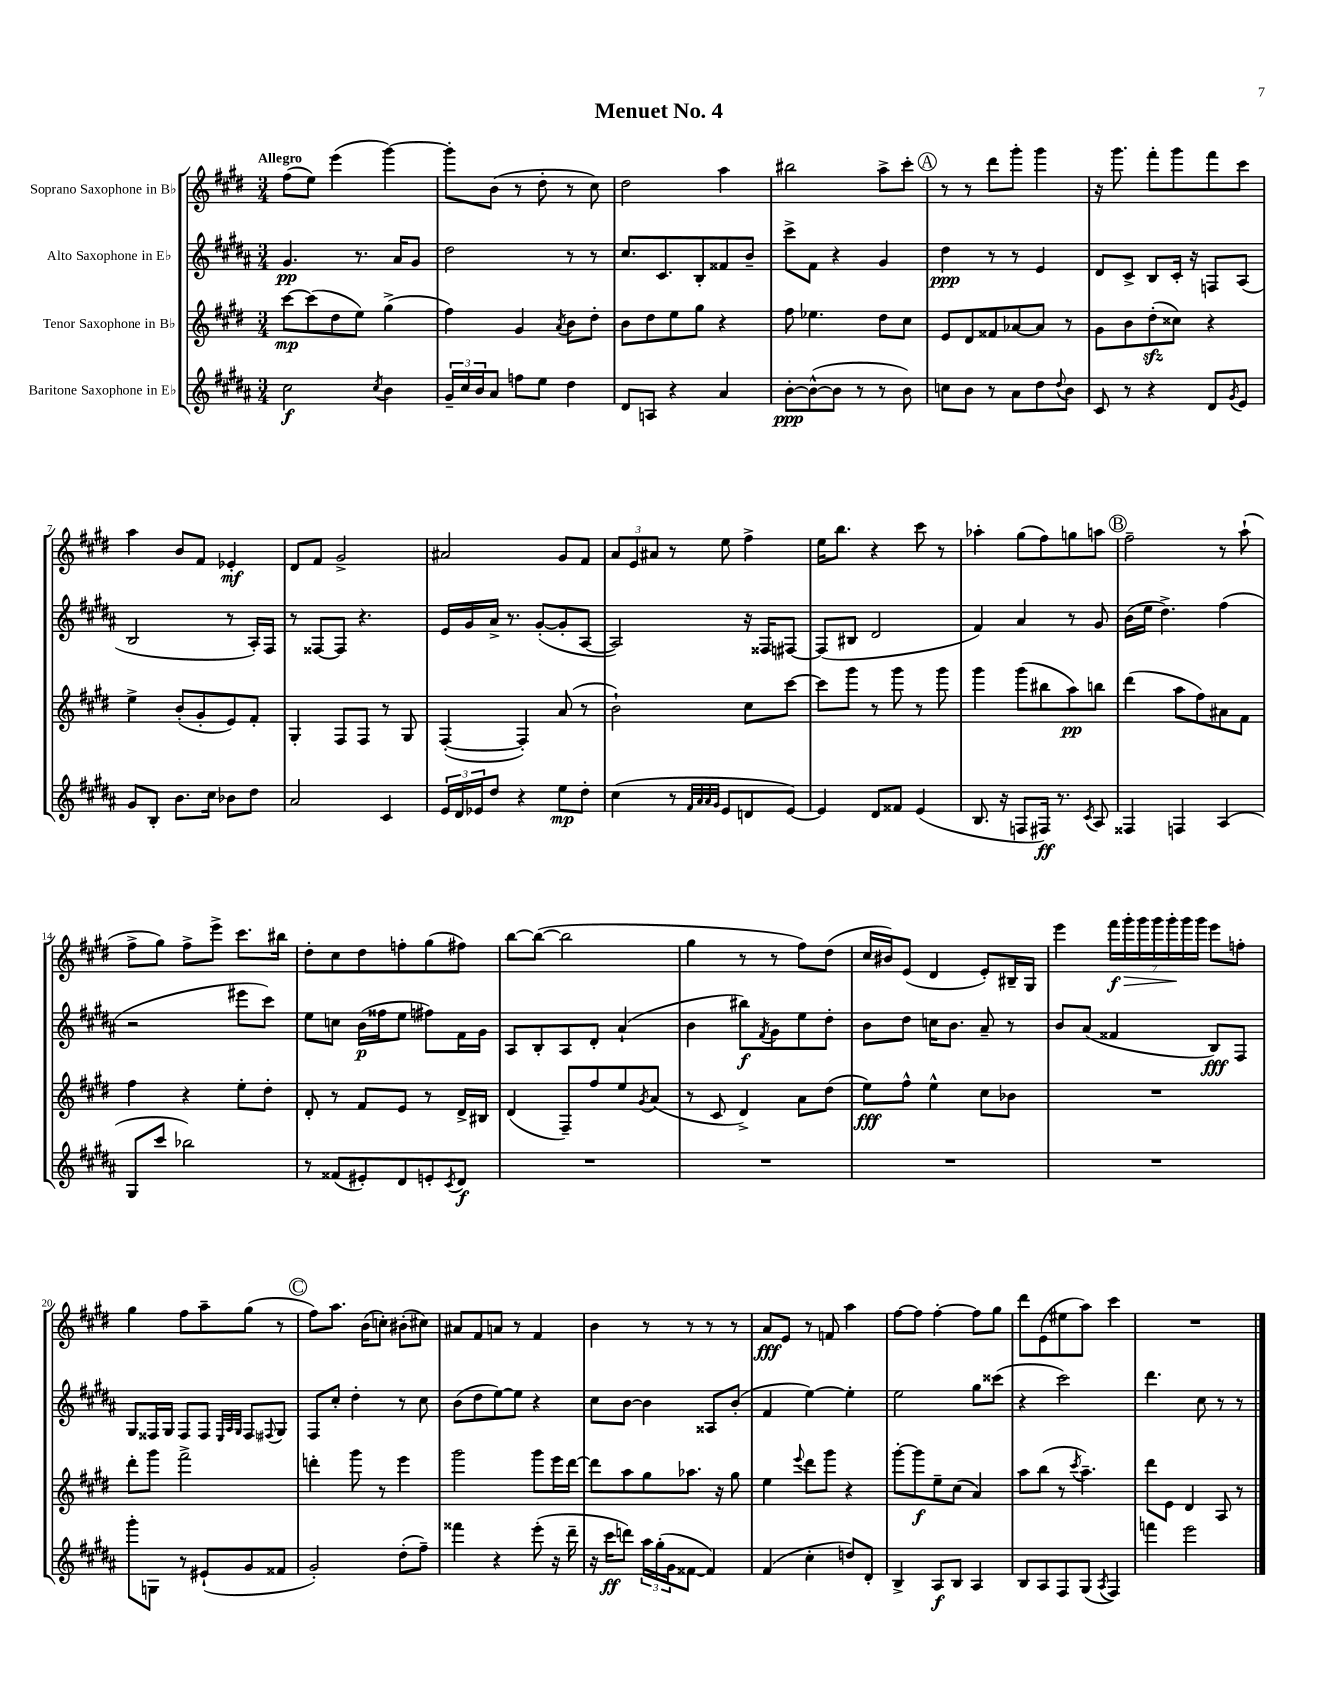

**kern	**dynam	**kern	**dynam	**kern	**dynam	**kern	**dynam
*part4	*part4	*part3	*part3	*part2	*part2	*part1	*part1
*staff4	*staff4	*staff3	*staff3	*staff2	*staff2	*staff1	*staff1
*I"Baritone Saxophone in E♭	*	*I"Tenor Saxophone in B♭	*	*I"Alto Saxophone in E♭	*	*I"Soprano Saxophone in B♭	*
*clefG2	*	*clefG2	*	*clefG2	*	*clefG2	*
*k[f#c#g#d#a#]	*	*k[f#c#g#d#]	*	*k[f#c#g#d#a#]	*	*k[f#c#g#d#]	*
*M3/4	*	*M3/4	*	*M3/4	*	*M3/4	*
=1	=1	=1	=1	=1	=1	=1	=1
!	!	!	!	!	!	!LO:TX:a:B:t=Allegro	!
2cc#\	f	[8ccc#\L	mp	4.g#/	pp	(8ff#\L	.
.	.	(8ccc#\]	.	.	.	8ee\J)	.
.	.	8dd#\	.	.	.	(4eee\	.
.	.	8ee\J)	.	8.r	.	.	.
8qcc#/	.	.	.	.	.	.	.
4b\	.	(4gg#^\	.	.	.	[4ggg#\)	.
.	.	.	.	16a#/KL	.	.	.
.	.	.	.	8g#/J	.	.	.
=2	=2	=2	=2	=2	=2	=2	=2
24g#~/LL	.	4ff#\)	.	2dd#\	.	8ggg#'\L]	.
24cc#/	.	.	.	.	.	.	.
24b/J	.	.	.	.	.	.	.
8a#/J	.	.	.	.	.	(8b\J	.
8ffn\L	.	4g#/	.	.	.	8r	.
8ee\J	.	.	.	.	.	8dd#'\	.
.	.	8qa/	.	.	.	.	.
4dd#\	.	8b\L	.	8r	.	8r	.
.	.	8dd#'\J	.	8r	.	8cc#\)	.
=3	=3	=3	=3	=3	=3	=3	=3
8d#/L	.	8b\L	.	8.cc#/L	.	2dd#\	.
8An/J	.	8dd#\	.	.	.	.	.
.	.	.	.	8.c#/	.	.	.
4r	.	8ee\	.	.	.	.	.
.	.	8gg#\J	.	8B'/	.	.	.
4a#/	.	4r	.	8f##X/	.	4aa\	.
.	.	.	.	8b~/J	.	.	.
=4	=4	=4	=4	=4	=4	=4	=4
[8b'\L	ppp	8ff#\	.	8ccc#^\L	.	2bb#X\	.
(8b^^\_	.	4.ee-X\	.	8f#\J	.	.	.
8b\J]	.	.	.	4r	.	.	.
8r	.	.	.	.	.	.	.
8r	.	8dd#\L	.	4g#/	.	8aa^\L	.
8b\)	.	8cc#\J	.	.	.	8ccc#'\J	.
!!LO:REH:place=s1:t=A
=5	=5	=5	=5	=5	=5	=5	=5
8ccn\L	.	8e/L	.	4dd#\	ppp	8r	.
8b\J	.	8d#/	.	.	.	8r	.
8r	.	8f##X/	.	8r	.	8ddd#\L	.
8a#\L	.	[8a-X/	.	8r	.	8ggg#'\J	.
8dd#\	.	8a-/J]	.	4e/	.	4ggg#\	.
8qqdd#/	.	.	.	.	.	.	.
8b\J	.	8r	.	.	.	.	.
=6	=6	=6	=6	=6	=6	=6	=6
8c#/	.	8g#\L	.	8d#/L	.	16r	.
.	.	.	.	.	.	8.ggg#\	.
8r	.	8b\	.	8c#^/J	.	.	.
4r	.	(8dd#zz'\	.	8B/L	.	8fff#'\L	.
.	.	8cc##X\J)	.	16c#'/Jk	.	8ggg#\	.
.	.	.	.	16r	.	.	.
8d#/L	.	4r	.	8Fn/L	.	8fff#\	.
8qg#/	.	.	.	.	.	.	.
8e/J	.	.	.	(8A#/J	.	8ccc#\J	.
!!LO:LB:g=z
=7	=7	=7	=7	=7	=7	=7	=7
8g#/L	.	4ee^\	.	2B/	.	4aa\	.
8B'/J	.	.	.	.	.	.	.
8.b\L	.	(8b'/L	.	.	.	8b/L	.
.	.	8g#'/	.	.	.	8f#/J	.
16cc#\Jk	.	.	.	.	.	.	.
8b-X\L	.	8e/)	.	8r	.	4e-X'/	mf
8dd#\J	.	8f#'/J	.	16A#'/LL)	.	.	.
.	.	.	.	16F#/JJ	.	.	.
=8	=8	=8	=8	=8	=8	=8	=8
2a#/	.	4G#'/	.	8r	.	8d#/L	.
.	.	.	.	[8F##X/L	.	8f#/J	.
.	.	8F#/L	.	8F##/J]	.	2g#^/	.
.	.	8F#/J	.	4.r	.	.	.
4c#/	.	8r	.	.	.	.	.
.	.	8G#/	.	.	.	.	.
=9	=9	=9	=9	=9	=9	=9	=9
24e/LL	.	([4F#'/	.	16e/LL	.	2a#X/	.
24d#/	.	.	.	.	.	.	.
.	.	.	.	16g#/	.	.	.
24e-X/J	.	.	.	.	.	.	.
8dd#/J	.	.	.	16a#^/JJ	.	.	.
.	.	.	.	8.r	.	.	.
4r	.	4F#'/])	.	.	.	.	.
.	.	.	.	([8g#'/L	.	.	.
8ee\L	mp	(8a/	.	8g#'/]	.	8g#/L	.
8dd#'\J	.	8r	.	[8A#/J	.	8f#/J	.
=10	=10	=10	=10	=10	=10	=10	=10
(4cc#\	.	2b`\)	.	2A#/])	.	12a/L	.
.	.	.	.	.	.	12e/	.
.	.	.	.	.	.	12a#X/J	.
8r	.	.	.	.	.	8r	.
32qqf#/LLL	.	.	.	.	.	.	.
32qqa#/	.	.	.	.	.	.	.
32qqa#/	.	.	.	.	.	.	.
32qqg#/JJJ	.	.	.	.	.	.	.
8e/L	.	.	.	.	.	8ee\	.
8dn/	.	8cc#\L	.	16r	.	4ff#^\	.
.	.	.	.	16F##X/KL	.	.	.
[8e/J)	.	[8ccc#\J	.	[8F#X/J	.	.	.
=11	=11	=11	=11	=11	=11	=11	=11
4e/]	.	8ccc#\L]	.	(8F#/L]	.	16ee\KL	.
.	.	.	.	.	.	8.bb\J	.
.	.	8ggg#\J	.	8B#X/J	.	.	.
8d#/L	.	8r	.	2d#/	.	4r	.
8f##X/J	.	8ggg#\	.	.	.	.	.
(4e/	.	8r	.	.	.	8ccc#\	.
.	.	8ggg#\	.	.	.	8r	.
=12	=12	=12	=12	=12	=12	=12	=12
8.B/	.	4ggg#\	.	4f#/)	.	4aa-X'\	.
16r	.	.	.	.	.	.	.
8Fn/L	.	(8ggg#\L	.	4a#/	.	(8gg#\L	.
16F#X/Jk)	ff	8bb#X\	.	.	.	8ff#\)	.
8.r	.	.	.	.	.	.	.
.	.	8aa\)	pp	8r	.	8ggn\	.
8qc#/	.	.	.	.	.	.	.
8A#/	.	8bbn\J	.	8g#/	.	8aan\J	.
!!LO:REH:place=s1:t=B
=13	=13	=13	=13	=13	=13	=13	=13
4F##X/	.	(4ddd#\	.	(16b\LL	.	2ff#~\	.
.	.	.	.	16ee\JJ	.	.	.
.	.	.	.	4.dd#^\)	.	.	.
4Fn/	.	8aa\L	.	.	.	.	.
.	.	8ff#\)	.	.	.	.	.
(4A#/	.	8a#X\	.	(4ff#\	.	8r	.
.	.	8f#\J	.	.	.	(8aa`\	.
!!LO:LB:g=z
=14	=14	=14	=14	=14	=14	=14	=14
8G#/L	.	4ff#\	.	2r	.	8ff#^\L	.
8ccc#/J	.	.	.	.	.	8gg#\J)	.
2bb-X\)	.	4r	.	.	.	8ff#^\L	.
.	.	.	.	.	.	8eee^\J	.
.	.	8ee'\L	.	8eee#X\L	.	8.ccc#\L	.
.	.	8dd#'\J	.	8ccc#\J)	.	.	.
.	.	.	.	.	.	16bb#X\Jk	.
=15	=15	=15	=15	=15	=15	=15	=15
8r	.	8d#'/	.	8ee\L	.	8dd#'\L	.
(8f##X/L	.	8r	.	8ccn\J	.	8cc#\	.
8e#X'/)	.	8f#/L	.	(16b\LL	p	8dd#\	.
.	.	.	.	16ff##X\J	.	.	.
8d#/	.	8e/J	.	8ee\J	.	8ffn'\	.
8en'/	.	8r	.	8ff#X\L)	.	(8gg#\	.
8qc#/	.	.	.	.	.	.	.
8d#/J	f	16d#^/LL	.	16f#\L	.	8ff#X\J)	.
.	.	16B#X/JJ	.	16g#\JJ	.	.	.
=16	=16	=16	=16	=16	=16	=16	=16
2.r	.	(4d#/	.	8A#/L	.	[8bb\L	.
.	.	.	.	8B'/	.	(8bb\J_	.
.	.	8F#~/L)	.	8A#/	.	2bb\]	.
.	.	8ff#/	.	8d#'/J	.	.	.
.	.	8ee/	.	(4a#`/	.	.	.
.	.	8qg#/	.	.	.	.	.
.	.	(8a/J	.	.	.	.	.
=17	=17	=17	=17	=17	=17	=17	=17
2.r	.	8r	.	4b\	.	4gg#\	.
.	.	8c#/	.	.	.	.	.
.	.	4d#^/)	.	8bb#X\L)	f	8r	.
.	.	.	.	8qf#/	.	.	.
.	.	.	.	8g#\	.	8r	.
.	.	8a\L	.	8ee\	.	8ff#\L)	.
.	.	(8dd#\J	.	8dd#'\J	.	(8dd#\J	.
=18	=18	=18	=18	=18	=18	=18	=18
2.r	.	8ee\L)	fff	8b\L	.	16cc#/LL	.
.	.	.	.	.	.	16b#X/J)	.
.	.	8ff#^^\J	.	8dd#\J	.	(8e/J	.
.	.	4ee^^\	.	16ccn\KL	.	4d#/	.
.	.	.	.	8.b\J	.	.	.
.	.	8cc#\L	.	8a#~/	.	8e'/L)	.
.	.	8b-X\J	.	8r	.	16B#X~/L	.
.	.	.	.	.	.	16G#/JJ	.
=19	=19	=19	=19	=19	=19	=19	=19
2.r	.	2.r	.	8b/L	.	4eee\	.
.	.	.	.	(8a#/J	.	.	.
.	.	.	.	4f##X/	.	28fff#\LL	f
!	!	!	!	!	!	!	!LO:HP:b
.	.	.	.	.	.	28ggg#'\	>
.	.	.	.	.	.	28ggg#\	.
.	.	.	.	.	.	28ggg#\	.
.	.	.	.	.	.	28ggg#'\	.
.	.	.	.	.	.	28ggg#\	]
.	.	.	.	.	.	28ggg#\JJ	.
.	.	.	.	8B/L)	fff	8eee\L	.
.	.	.	.	8F#/J	.	8ffn'\J	.
!!LO:LB:g=z
=20	=20	=20	=20	=20	=20	=20	=20
8ggg#'\L	.	8ddd#'\L	.	8G#/L	.	4gg#\	.
8Gn\J	.	8ggg#\J	.	16F##X/L	.	.	.
.	.	.	.	16G#/JJ	.	.	.
8r	.	2fff#^\	.	8F##/L	.	8ff#\L	.
(8e#X`/L	.	.	.	8F##/J	.	8aa~\	.
.	.	.	.	32qqE/LLL	.	.	.
.	.	.	.	32qqA#/	.	.	.
.	.	.	.	32qqG#/JJJ	.	.	.
8g#/	.	.	.	8F##/L	.	(8gg#\J	.
.	.	.	.	8qqF#X/	.	.	.
8f##X/J	.	.	.	8G#/J	.	8r	.
!!LO:REH:place=s1:t=C
=21	=21	=21	=21	=21	=21	=21	=21
2g#'/)	.	4dddn'\	.	8F#/L	.	8ff#\L)	.
.	.	.	.	8cc#'/J	.	8.aa\J	.
.	.	8ggg#\	.	4dd#'\	.	.	.
.	.	.	.	.	.	(16b\KL	.
.	.	8r	.	.	.	8ccn'\J)	.
(8dd#'\L	.	4eee\	.	8r	.	(8b#X'\L	.
8ff#~\J)	.	.	.	8cc#\	.	8cc#X\J)	.
=22	=22	=22	=22	=22	=22	=22	=22
4fff##X\	.	2ggg#\	.	(8b\L	.	8a#X/L	.
.	.	.	.	8dd#\	.	8f#/	.
4r	.	.	.	[8ee\)	.	8an/J	.
.	.	.	.	8ee\J]	.	8r	.
(8eee'\	.	8ggg#\L	.	4r	.	4f#/	.
16r	.	16eee\L	.	.	.	.	.
16ddd#~\	.	[16ddd#\JJ	.	.	.	.	.
=23	=23	=23	=23	=23	=23	=23	=23
16r	.	8ddd#\L]	.	8cc#\L	.	4b\	.
16ccc#\KL	ff	.	.	.	.	.	.
8dddn\J)	.	8aa\	.	[8b\J	.	.	.
24aa#\LL	.	8gg#\	.	4b\]	.	8r	.
(24gg#'\	.	.	.	.	.	.	.
24g#\J	.	.	.	.	.	.	.
[8f##X\J	.	8.aa-X\J	.	.	.	8r	.
4f##/])	.	.	.	8A##X/L	.	8r	.
.	.	16r	.	.	.	.	.
.	.	8gg#\	.	(8b'/J	.	8r	.
=24	=24	=24	=24	=24	=24	=24	=24
(4f#/	.	4ee\	.	4f#/	.	8a/L	fff
.	.	.	.	.	.	8e/J	.
.	.	8qqeee/	.	.	.	.	.
4cc#'\	.	8ddd#\L	.	[4ee\)	.	8r	.
.	.	8ggg#\J	.	.	.	8fn/	.
8ddn/L)	.	4r	.	4ee'\]	.	4aa\	.
8d#'/J	.	.	.	.	.	.	.
=25	=25	=25	=25	=25	=25	=25	=25
4B^/	.	[8ggg#'\L	.	2ee\	.	[8ff#\L	.
.	.	8ggg#\]	f	.	.	8ff#\J]	.
8A#/L	f	8ee~\	.	.	.	[4ff#'\	.
8B/J	.	(8cc#\J	.	.	.	.	.
4A#/	.	4a/)	.	8gg#\L	.	8ff#\L]	.
.	.	.	.	(8ccc##X\J	.	8gg#\J	.
=26	=26	=26	=26	=26	=26	=26	=26
8B/L	.	8aa\L	.	4r	.	8ddd#\L	.
8A#/	.	(8bb\J	.	.	.	(8e\	.
8F#/	.	8r	.	2ccc#\)	.	8ee#X\	.
.	.	8qccc#/	.	.	.	.	.
(8G#/J	.	4.aa~\)	.	.	.	8aa\J)	.
8qA#/	.	.	.	.	.	.	.
4F#/)	.	.	.	.	.	4ccc#\	.
=27	=27	=27	=27	=27	=27	=27	=27
4fffn\	.	8ddd#\L	.	4.ddd#\	.	2.r	.
.	.	8e\J	.	.	.	.	.
2eee\	.	4d#/	.	.	.	.	.
.	.	.	.	8cc#\	.	.	.
.	.	8A/	.	8r	.	.	.
.	.	8r	.	8r	.	.	.
==	==	==	==	==	==	==	==
*-	*-	*-	*-	*-	*-	*-	*-
